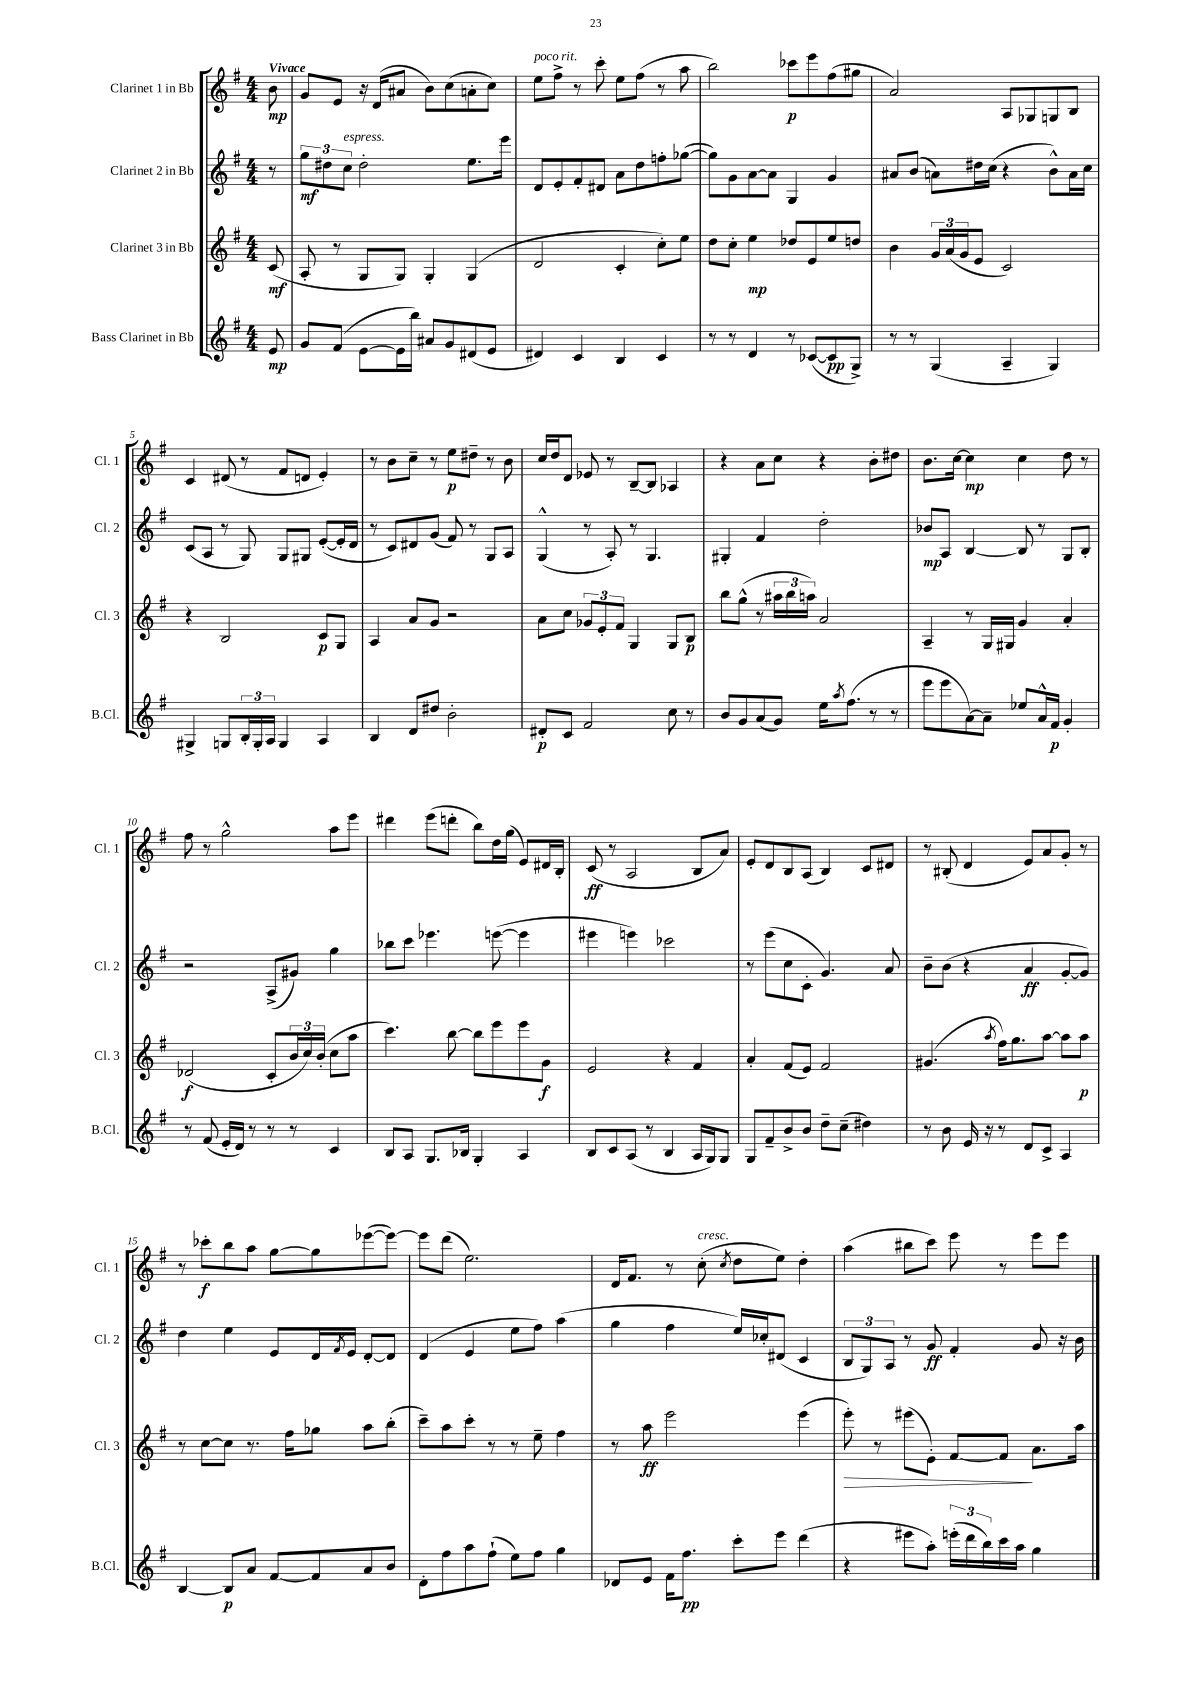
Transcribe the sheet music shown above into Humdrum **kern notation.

**kern	**kern	**kern	**kern
*staff4	*staff3	*staff2	*staff1
*clefG2	*clefG2	*clefG2	*clefG2
*k[f#]	*k[f#]	*k[f#]	*k[f#]
*M4/4	*M4/4	*M4/4	*M4/4
8e	(8c	8r	8b
=	=	=	=
8g	8A'	12gg	8g
.	.	12dd#	.
(8f#	8r	.	8e
.	.	12cc	.
[8e	8G	2dd#'	16r
.	.	.	(16d
16e]	8G)	.	8a#
16bb)	.	.	.
8a#	4G'	.	8b)
8g	.	.	(8cc
(8d#	(4G	8.ee	8a'
8e	.	.	8cc)
.	.	16eee	.
=	=	=	=
4d#)	2d	8d	8ee
.	.	8e'	8ff#^
4c	.	8f#'	8r
.	.	8d#	8ccc'
4B	4c'	8a	8ee
.	.	8dd	(8ff#
4c	8cc')	8ff'	8r
.	8ee	([8gg-	8aa
=	=	=	=
8r	8dd	8gg-])	2bb)
8r	8cc'	8g	.
4d	4ee	[8a	.
.	.	8a]	.
8r	8dd-	4G	8ccc-
([8c-	8e	.	8eee
8c-]	8ee	4g	(8ff#
8G^)	8dd	.	8gg#
=	=	=	=
8r	4b	8a#	2a)
8r	.	(8b	.
(4G	24g	8a)	.
.	(24a	.	.
.	24g	.	.
.	8e	16dd#	.
.	.	(16cc	.
4A~	2c)	4r	8A
.	.	.	8G-
4G)	.	8b^^)	8G
.	.	16a	8B
.	.	16cc	.
=	=	=	=
4G#^	4r	(8c	4c
.	.	8A	.
8G	2B	8r	(8d#
24B'	.	8G)	8r
24G'	.	.	.
24A	.	.	.
4G	.	8G	8f#
.	.	8G#	8d
4A	8c	([8e'	4e')
.	8G	16e']	.
.	.	16d	.
=	=	=	=
4B	4A	8r	8r
.	.	8c)	8b
8d	8a	8d#	8cc~
8dd#	8g	(8g	8r
2b'	2r	8f#)	8ee
.	.	8r	8dd#~
.	.	8G	8r
.	.	8A	8b
=	=	=	=
8d#'	8a	(4G^^	16cc
.	.	.	16dd
8c	8cc	.	8d
2f#	12g-	8r	8e-
.	12e'	.	.
.	.	8A')	8r
.	12f#	.	.
.	4G	8r	[8B~
.	.	4.G	8B]
8cc	8G	.	4A-
8r	8B	.	.
=	=	=	=
8b	8bb	4G#'	4r
8g	(8gg^^	.	.
(8a	8r	4f#	8a
8g)	24aa#	.	8cc
.	24bb	.	.
.	24aa)	.	.
16ee	2a	2dd'	4r
8qaa	.	.	.
(8.ff#	.	.	.
8r	.	.	8b'
8r	.	.	8dd#
=	=	=	=
8eee	4A~	8b-	8.b
8eee	.	8A	.
.	.	.	[16cc
[8a)	8r	[4B	4cc]
8a~]	16G	.	.
.	16G#	.	.
8ee-	4g	8B]	4cc
16a^^	.	8r	.
16f#	.	.	.
4g'	4a'	8G	8dd
.	.	8B'	8r
=	=	=	=
8r	(2d-	2r	8ff#
(8f#	.	.	8r
16e'	.	.	2gg^^
16d)	.	.	.
8r	.	.	.
8r	8c'	(8A^	.
8r	24b	8g#)	.
.	24cc)	.	.
.	(24b'	.	.
4c	8cc	4gg	8aa
.	8aa	.	8eee
=	=	=	=
8B	4.ccc)	8bb-	4ddd#
8A	.	8ccc	.
8.G	.	4.eee-	(8eee
.	[8bb	.	8ddd'
16B-	.	.	.
4G'	8bb]	.	8bb)
.	8eee	([8eee	16dd
.	.	.	(16gg
4A	8eee	4eee]	8e)
.	8g	.	16d#
.	.	.	16B'
=	=	=	=
8B	2e	4eee#	(8c
8c	.	.	8r
(8A	.	4eee)	2A
8r	.	.	.
4B	4r	2ccc-	.
16A	4f#	.	8B
16G)	.	.	.
8G	.	.	8a)
=	=	=	=
8G	4a'	8r	8e'
8f#~	.	(8eee	8d
8b^	(8f#	8cc	8B
8b	8e)	8c'	(8A
8dd~	2f#	4.g)	4B)
(8cc~	.	.	.
4dd#)	.	.	8c
.	.	8a	8d#
=	=	=	=
8r	(4.g#	8b~	8r
8b	.	(8b	(8B#'
16e	.	4r	4d
16r	.	.	.
.	8qaa	.	.
8r	16ff#)	.	.
.	8.gg	.	.
8d	.	4a	8e)
8c^	[8aa	.	8a
4A	8aa]	[8g'	8g'
.	8aa	8g])	8r
=	=	=	=
[4B	8r	4dd	8r
.	[8cc	.	8ccc-'
8B]	8cc]	4ee	8bb
8a	8.r	.	8aa
[8f#	.	8e	[8gg
.	16ff#	.	.
8f#]	8gg-	16d	8gg]
.	.	8qf#	.
.	.	16e	.
8a	8aa	[8d'	([8eee-
8b	(8bb'	8d]	8eee-_)
=	=	=	=
8d'	8ccc~)	(4d	8eee-]
8ff#	8aa	.	(8ddd
8aa	8ccc'	4e	2.ee)
(8ff#`	8r	.	.
8ee)	8r	8ee	.
8ff#	8ee~	8ff#)	.
4gg	4ff#	(4aa	.
=	=	=	=
8d-	8r	4gg	16d
.	.	.	8.f#
8e	8aa	.	.
16f#	2eee	4ff#	8r
8.ff#	.	.	.
.	.	.	(8cc'
.	.	.	8qcc
8ccc'	.	16ee)	8dd
.	.	16cc-'	.
8eee	.	(8d#	8ee)
(4ddd	(4eee	4c	4dd'
=	=	=	=
4r	8eee')	12B	(4aa
.	.	12G)	.
.	8r	.	.
.	.	12A	.
8eee#	(8eee#	8r	8bb#
8aa')	8e')	8g	8ccc)
(24eee'	[8f#	4f#'	8eee
24ddd	.	.	.
24bb)	.	.	.
16ccc	8f#]	.	8r
16aa	.	.	.
4gg	8.a	8g	8eee
.	.	16r	8eee
.	16aa	16b	.
==	==	==	==
*-	*-	*-	*-
